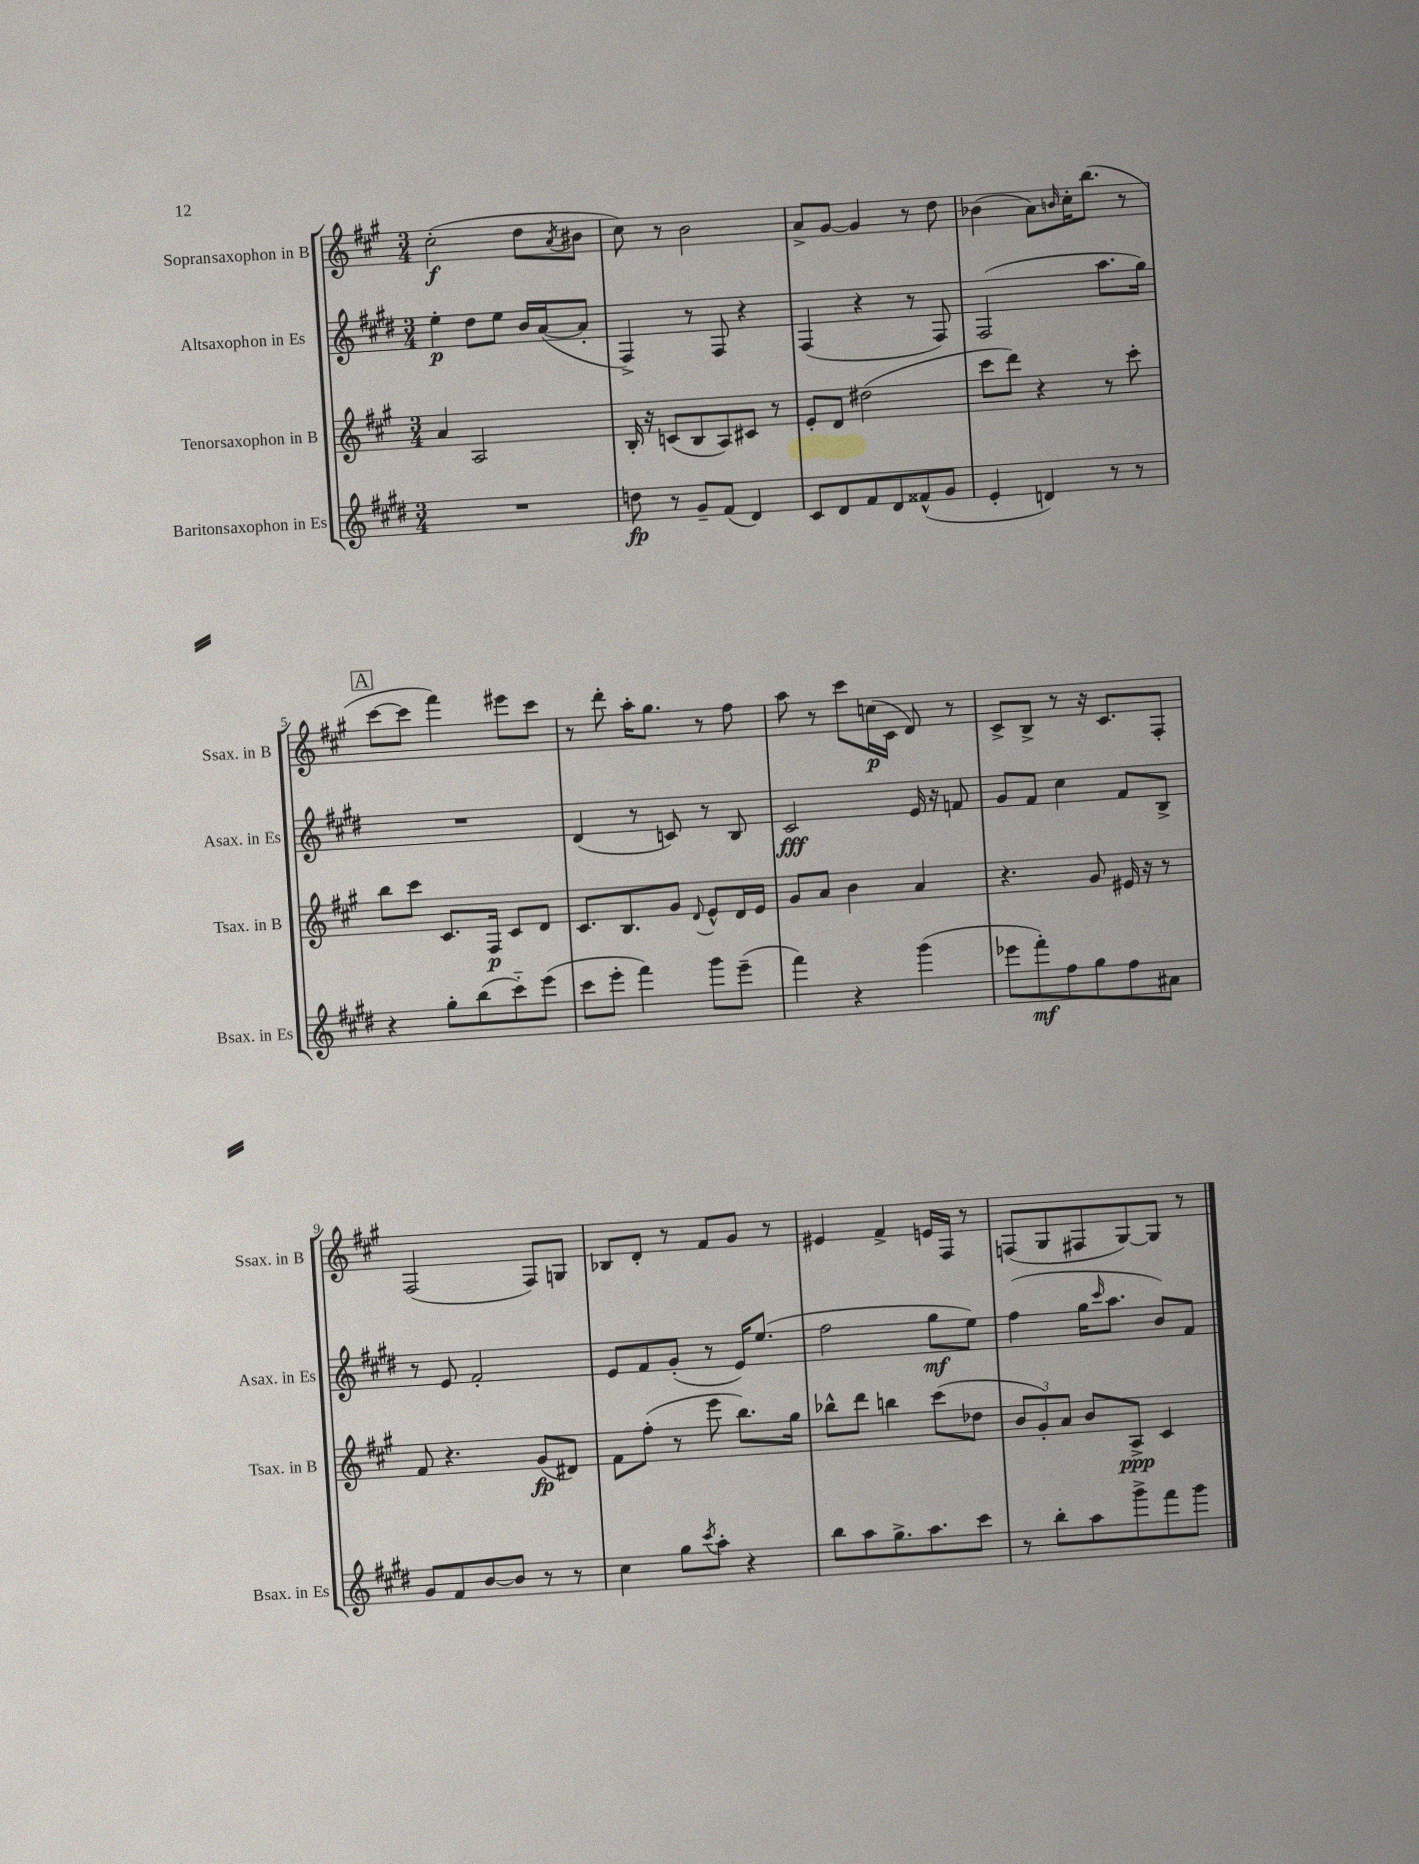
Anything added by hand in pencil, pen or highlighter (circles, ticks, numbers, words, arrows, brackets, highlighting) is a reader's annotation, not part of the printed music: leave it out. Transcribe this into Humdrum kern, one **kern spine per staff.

**kern	**dynam	**kern	**dynam	**kern	**dynam	**kern	**dynam
*part4	*part4	*part3	*part3	*part2	*part2	*part1	*part1
*staff4	*staff4	*staff3	*staff3	*staff2	*staff2	*staff1	*staff1
*I"Baritonsaxophon in Es	*	*I"Tenorsaxophon in B	*	*I"Altsaxophon in Es	*	*I"Sopransaxophon in B	*
*I'Bsax. in Es	*	*I'Tsax. in B	*	*I'Asax. in Es	*	*I'Ssax. in B	*
*clefG2	*	*clefG2	*	*clefG2	*	*clefG2	*
*k[f#c#g#d#]	*	*k[f#c#g#]	*	*k[f#c#g#d#]	*	*k[f#c#g#]	*
*M3/4	*	*M3/4	*	*M3/4	*	*M3/4	*
=1	=1	=1	=1	=1	=1	=1	=1
2.r	.	4a/	.	4ee'\	p	(2cc#'\	f
.	.	2A/	.	8dd#\L	.	.	.
.	.	.	.	8ee\J	.	.	.
.	.	.	.	16b/LL	.	8dd\L	.
.	.	.	.	([16a/J	.	.	.
.	.	.	.	.	.	8qa/	.
.	.	.	.	8a'/J]	.	8b#X\J	.
=2	=2	=2	=2	=2	=2	=2	=2
8ddn\	fp	16B'/	.	4F#^/)	.	8cc#\)	.
.	.	16r	.	.	.	.	.
8r	.	(8cn/L	.	.	.	8r	.
8g#~/L	.	8B/	.	8r	.	2b\	.
(8f#/J	.	8A/)	.	8F#/	.	.	.
4d#/)	.	8c#X/J	.	4r	.	.	.
.	.	8r	.	.	.	.	.
=3	=3	=3	=3	=3	=3	=3	=3
8c#/L	.	8e'/L	.	(4F#/	.	8a^/L	.
8d#/	.	8d/J	.	.	.	[8g#/J	.
8f#/	.	(2dd#X\	.	4r	.	4g#/]	.
8d#/	.	.	.	.	.	.	.
(8f##X^^/	.	.	.	8r	.	8r	.
8g#/J	.	.	.	8F#/)	.	8dd\	.
=4	=4	=4	=4	=4	=4	=4	=4
4e'/	.	8ccc#\L	.	(2F#/	.	(4b-X\	.
.	.	8ddd\J)	.	.	.	.	.
4dn/)	.	4r	.	.	.	8a\L)	.
.	.	.	.	.	.	16qqbn/	.
.	.	.	.	.	.	16cc#'\K	.
.	.	.	.	.	.	(8.bb\J	.
8r	.	8r	.	8.aa\L	.	.	.
8r	.	8ccc#'\	.	.	.	8r	.
.	.	.	.	16gg#\Jk)	.	.	.
!!LO:LB:g=z
!!LO:REH:place=s1:t=A
=5	=5	=5	=5	=5	=5	=5	=5
4r	.	8bb\L	.	2.r	.	[8ccc#\L	.
.	.	8ccc#\J	.	.	.	8ccc#\J]	.
8gg#'\L	.	8.c#/L	.	.	.	4fff#\)	.
(8bb\	.	.	.	.	.	.	.
.	.	16F#/Jk	p	.	.	.	.
8ccc#\)	.	8c#/L	.	.	.	8eee#X\L	.
(8eee\J	.	8d/J	.	.	.	8ccc#\J	.
=6	=6	=6	=6	=6	=6	=6	=6
8ccc#\L	.	8.c#/L	.	(4d#/	.	8r	.
8eee'\J	.	.	.	.	.	8ddd'\	.
.	.	8.B/	.	.	.	.	.
4fff#\)	.	.	.	8r	.	16aa'\KL	.
.	.	.	.	.	.	8.gg#\J	.
.	.	8g#/J	.	8cn/)	.	.	.
.	.	8qqd/	.	.	.	.	.
8ggg#\L	.	8e^^/L	.	8r	.	8r	.
(8eee~\J	.	16d/L	.	8B/	.	8ff#\	.
.	.	16e/JJ	.	.	.	.	.
=7	=7	=7	=7	=7	=7	=7	=7
4fff#\)	.	8g#/L	.	2c#/	fff	8aa\	.
.	.	8a/J	.	.	.	8r	.
4r	.	4b\	.	.	.	8ccc#\L	.
.	.	.	.	.	.	(16ccn\L	p
.	.	.	.	.	.	16c#\JJ	.
(4ggg#\	.	4a/	.	16e/	.	8d/)	.
.	.	.	.	16r	.	.	.
.	.	.	.	8fn/	.	8r	.
=8	=8	=8	=8	=8	=8	=8	=8
8eee-X\L	.	4.r	.	8g#/L	.	8c#^/L	.
8fff#'\)	mf	.	.	8f#/J	.	8B^/J	.
8ff#\	.	.	.	4cc#\	.	8r	.
8gg#\	.	8g#/	.	.	.	16r	.
.	.	.	.	.	.	8.c#/L	.
8ff#\	.	16e#X/	.	8f#/L	.	.	.
.	.	16r	.	.	.	.	.
8a#X\J	.	8r	.	8B^/J	.	8F#'/J	.
!!LO:LB:g=z
=9	=9	=9	=9	=9	=9	=9	=9
8g#/L	.	8f#/	.	8r	.	(2F#/	.
8f#/	.	4.r	.	8e/	.	.	.
[8b/	.	.	.	2f#'/	.	.	.
8b/J]	.	.	.	.	.	.	.
8r	.	(8g#/L	fp	.	.	8F#/L)	.
8r	.	8d#X/J)	.	.	.	8Gn/J	.
=10	=10	=10	=10	=10	=10	=10	=10
4cc#\	.	8f#\L	.	8e/L	.	8B-X/L	.
.	.	(8ff#'\J	.	8f#/	.	8d'/J	.
8gg#\L	.	8r	.	(8g#'/J	.	8r	.
8qccc#/	.	.	.	.	.	.	.
8aa'\J	.	8eee\	.	8r	.	8f#/L	.
4r	.	8.bb\L)	.	16e/KL)	.	8g#/J	.
.	.	.	.	(8.ee/J	.	.	.
.	.	.	.	.	.	8r	.
.	.	16gg#\Jk	.	.	.	.	.
=11	=11	=11	=11	=11	=11	=11	=11
8bb\L	.	8bb-X^^\L	.	2ff#\	.	4e#X/	.
8aa\	.	8ddd\J	.	.	.	.	.
8.gg#^\	.	4bbn\	.	.	.	4f#^/	.
8.aa\	.	.	.	.	.	.	.
.	.	(8ccc#\L	.	8gg#\L	mf	16en/LL	.
.	.	.	.	.	.	16F#/JJ	.
8ccc#\J	.	8dd-X\J	.	8ee\J)	.	8r	.
=12	=12	=12	=12	=12	=12	=12	=12
8r	.	12b/L	.	(4ff#\	.	(8Fn/L	.
.	.	12g#'/)	.	.	.	.	.
8bb'\L	.	.	.	.	.	8G#/	.
.	.	12a/J	.	.	.	.	.
8aa\	.	8b/L	.	16gg#\KL	.	8F#X/	.
.	.	.	.	16qqccc#/	.	.	.
.	.	.	.	8.aa\J	.	.	.
8ggg#^\	.	8A^/J	ppp	.	.	[8G#/)	.
8fff#\	.	4c#/	.	8b/L)	.	8G#/J]	.
8ggg#\J	.	.	.	8f#/J	.	8r	.
==	==	==	==	==	==	==	==
*-	*-	*-	*-	*-	*-	*-	*-
